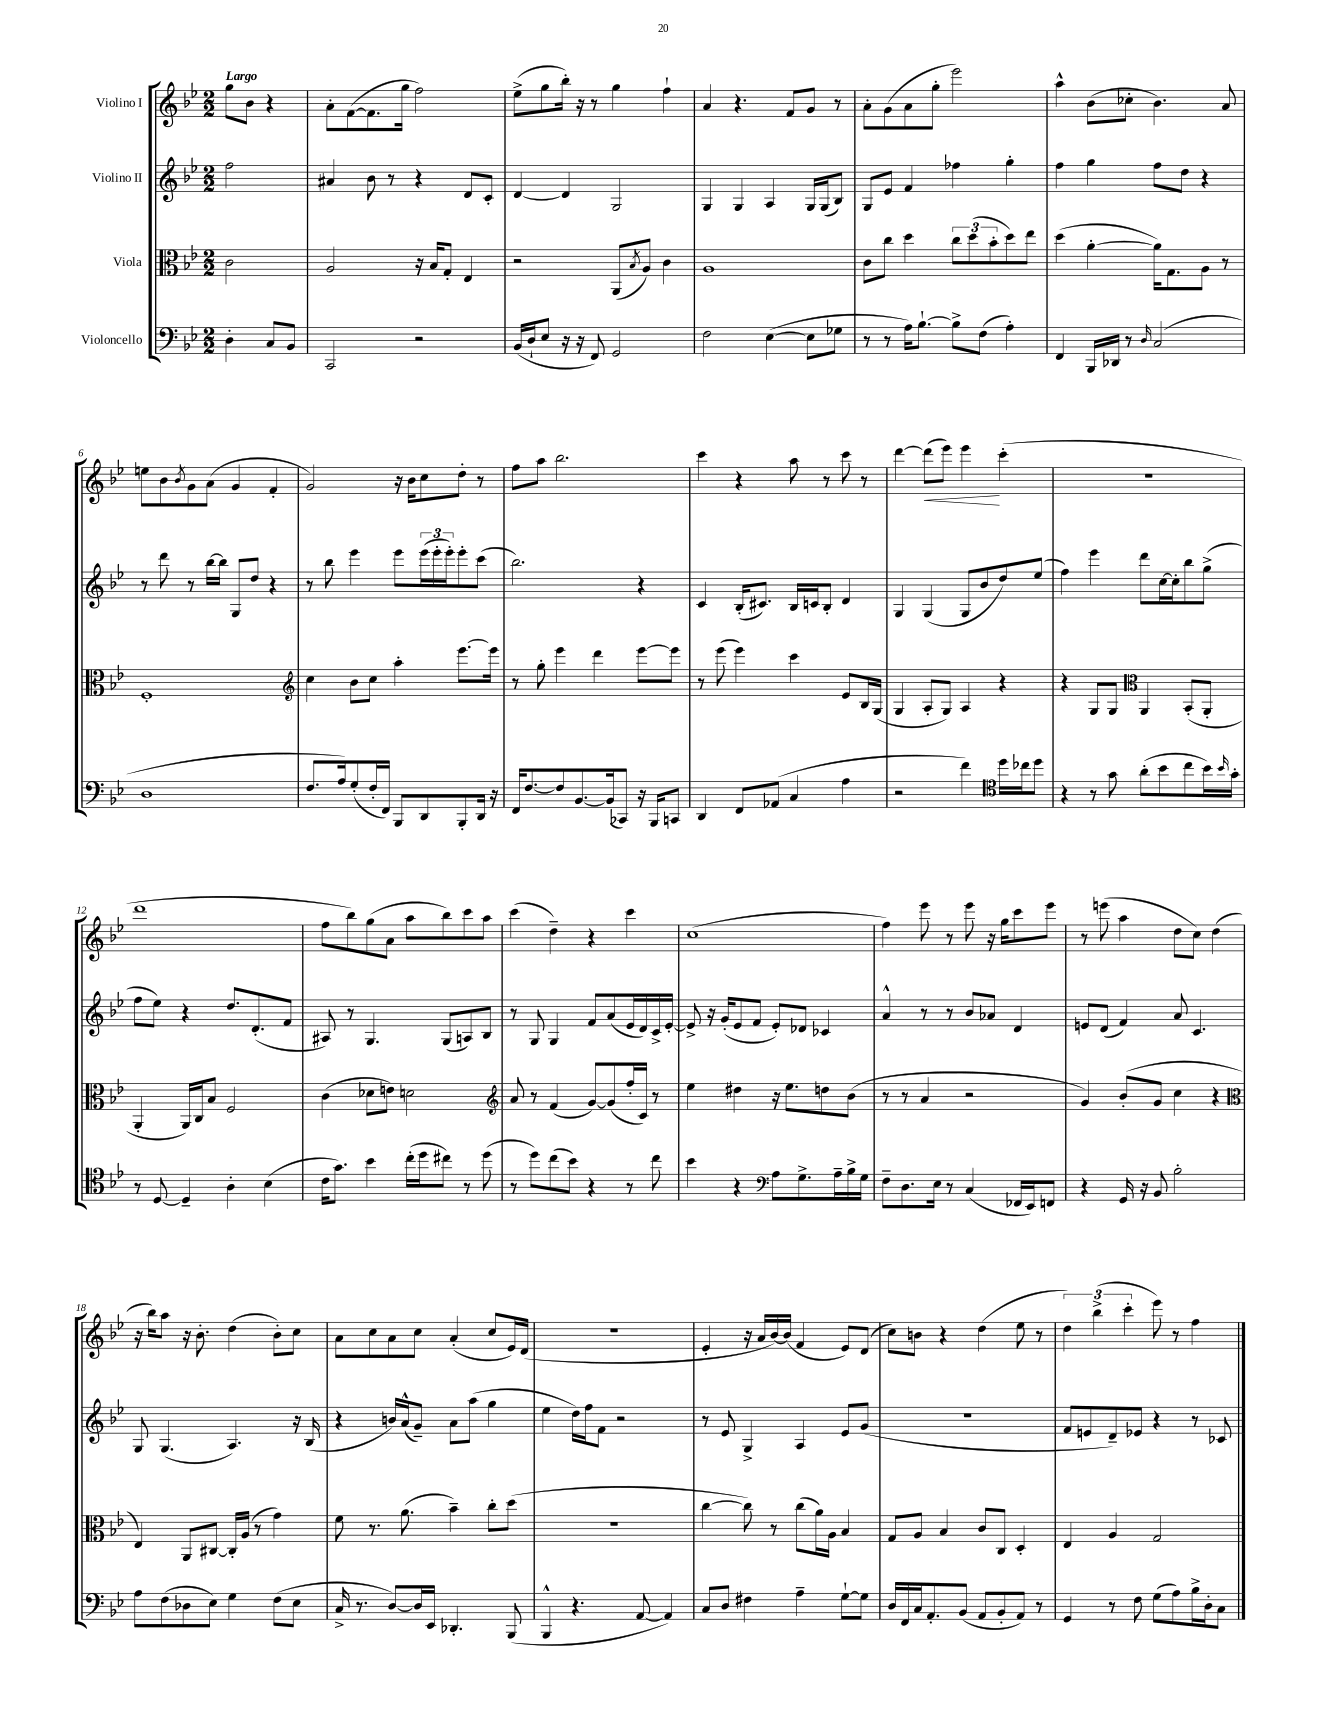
<<
\new StaffGroup <<
\new Staff = "s0" \with { instrumentName = "Violino I" } {
    \clef treble \key bes \major \numericTimeSignature \time 2/2 \partial 2 \tempo "Largo"
    g''8 bes'8 r4 |
    a'8-. f'8~( f'8. g''16 f''2) |
    ees''8->( g''8 bes''16-.) r16 r8 g''4 f''4-! |
    a'4 r4. f'8 g'8 r8 |
    a'8-. g'8( a'8 g''8-. ees'''2) |
    a''4-^ bes'8( ces''8-. bes'4.) a'8 |
    e''8 bes'8 \acciaccatura { bes'8 } g'8 a'8( g'4 f'4-. |
    g'2) r16 bes'16 c''8 d''8-. r8 |
    f''8 a''8 bes''2. |
    c'''4 r4 a''8 r8 c'''8 r8 |
    d'''4~ d'''8\<( ees'''8) ees'''4\! c'''4-.( |
    R1 |
    d'''1 |
    f''8 bes''8) g''8( a'8 a''8 bes''8) c'''8 a''8 |
    c'''4( d''4--) r4 c'''4 |
    c''1( |
    f''4) ees'''8 r8 ees'''8 r16 g''16 c'''8 ees'''8 |
    r8 e'''8( a''4 d''8 c''8) d''4( |
    r16 bes''16) a''8 r16 bes'8.-. d''4( bes'8-.) c''8 |
    a'8 c''8 a'8 c''8 a'4-.( c''8 ees'16) d'16( |
    R1 |
    ees'4-. r16 a'16 bes'16~) bes'16( f'4 ees'8) d'8( |
    c''8) b'8 r4 d''4( ees''8 r8 |
    \tuplet 3/2 { d''4) bes''4->( c'''4-. } ees'''8) r8 f''4 \bar "|." |
}
\new Staff = "s1" \with { instrumentName = "Violino II" } {
    \clef treble \key bes \major \numericTimeSignature \time 2/2 \partial 2
    f''2 |
    ais'4 bes'8 r8 r4 d'8 c'8-. |
    d'4~ d'4 g2 |
    g4 g4 a4 g16 g16( bes8) |
    g8 ees'8 f'4 fes''4 g''4-. |
    f''4 g''4 f''8 d''8 r4 |
    r8 d'''8 r8 bes''16~ bes''16 g8 d''8 r4 |
    r8 bes''8 ees'''4 ees'''8 \tuplet 3/2 { ees'''16( ees'''16-. ees'''16-.) } ees'''8-. c'''8( |
    bes''2.) r4 |
    c'4 bes16-.( cis'8.) bes16 c'16 bes8-. d'4 |
    g4 g4( g8 bes'8 d''8) ees''8( |
    f''4) ees'''4 d'''8 c''16~ c''16-. bes''8 g''8->( |
    f''8 ees''8) r4 d''8. d'8.-.( f'8 |
    ais8) r8 g4. g8( a8) bes8 |
    r8 g8 g4 f'8 a'8( ees'16 d'16) c'16-> ees'16~-. |
    ees'8-> r16 g'16-.( ees'8 f'8 ees'8-.) des'8 ces'4 |
    a'4-^ r8 r8 bes'8 aes'8 d'4 |
    e'8 d'8( f'4) a'8 c'4. |
    g8 g4.( a4.) r16 bes16( |
    r4 b'16) a'16-^( g'8--) a'8 a''8( g''4 |
    ees''4 d''16) f''16 f'8 r2 |
    r8 ees'8 g4-> a4 ees'8 g'8( |
    R1 |
    f'8 e'8 d'8--) ees'8 r4 r8 ces'8 \bar "|." |
}
\new Staff = "s2" \with { instrumentName = "Viola" } {
    \clef alto \key bes \major \numericTimeSignature \time 2/2 \partial 2
    c'2 |
    a2 r16 bes16 g8-. ees4 |
    r2 a,8( \acciaccatura { bes8 } a8) c'4 |
    a1 |
    c'8 c''8 d''4 \tuplet 3/2 { c''8 d''8( bes'8-. } d''8) ees''8 |
    d''4( a'4~-. a'16) g8. a8 r8 |
    f1-. |
    \clef treble c''4 bes'8 c''8 a''4-. ees'''8.~ ees'''16 |
    r8 g''8-. ees'''4 d'''4 ees'''8~ ees'''8 |
    r8 ees'''8( ees'''4) c'''4 ees'8 bes16 g16( |
    g4 a8-. g8) a4 r4 |
    r4 g8 g8 \clef alto a,4 bes,8-.( a,8-. |
    a,4-. a,16) c16 bes8 f2 |
    c'4( des'8 e'8) d'2 |
    \clef treble a'8 r8 f'4( g'8~) g'8( f''16-. c'16) r8 |
    ees''4 dis''4 r16 ees''8. d''8 bes'8( |
    r8 r8 a'4 r2 |
    g'4) bes'8-.( g'8 c''4 r4 |
    \clef alto ees4) a,8 cis8~ cis16-. a16( r8 g'4) |
    f'8 r8. a'8.( bes'4--) c''8-. d''8( |
    r1 |
    c''4~ c''8) r8 c''8( a'16) a16 bes4 |
    g8 a8 bes4 c'8 c8 d4-. |
    ees4 a4 g2 \bar "|." |
}
\new Staff = "s3" \with { instrumentName = "Violoncello" } {
    \clef bass \key bes \major \numericTimeSignature \time 2/2 \partial 2
    d4-. c8 bes,8 |
    c,2 r2 |
    bes,16( d16-! ees8 r16 r16 f,8) g,2 |
    f2 ees4~( ees8 ges8 |
    r8 r8 a16) bes8.~-! bes8-> f8( a4-.) |
    f,4 bes,,16 des,16 r8 \grace { d16 } c2( |
    d1 |
    f8. a16) g8-.( f16-. f,16) bes,,8 d,8 bes,,8-. d,16 r16 |
    f,16 f8.~ f8 bes,8.~ bes,16( ces,8) r16 bes,,16 c,8 |
    d,4 f,8 aes,8( c4 a4 |
    r2 f'4) \clef tenor d''16 ces''16 d''8 |
    r4 r8 g'8 a'8-.( bes'8 c''8 bes'16) \grace { bes'16 } g'16-. |
    r8 d8~ d4-- a4-. bes4( |
    c'16 g'8.) bes'4 c''16-.( d''16 cis''8) r8 d''8( |
    r8 d''8) c''8( bes'8) r4 r8 c''8 |
    bes'4 r4 \clef bass a8 g8.-> a16-- bes16-> g16 |
    f8-- d8. ees16 r8 c4( fes,16 ees,16) f,8 |
    r4 g,16 r16 bes,8 bes2-. |
    a8 f8( des8 ees8) g4 f8( ees8 |
    c16-> r8. d8~) d16 ees,16 des,4.-. bes,,8( |
    bes,,4-^ r4. a,8~ a,4) |
    c8 d8 fis4 a4-- g8~-! g8 |
    d16 f,16 c16 a,8.-. bes,8( a,8 bes,8-. a,8) r8 |
    g,4 r8 f8 g8( a8) bes16-> d16-. c8 \bar "|." |
}
>>
>>
